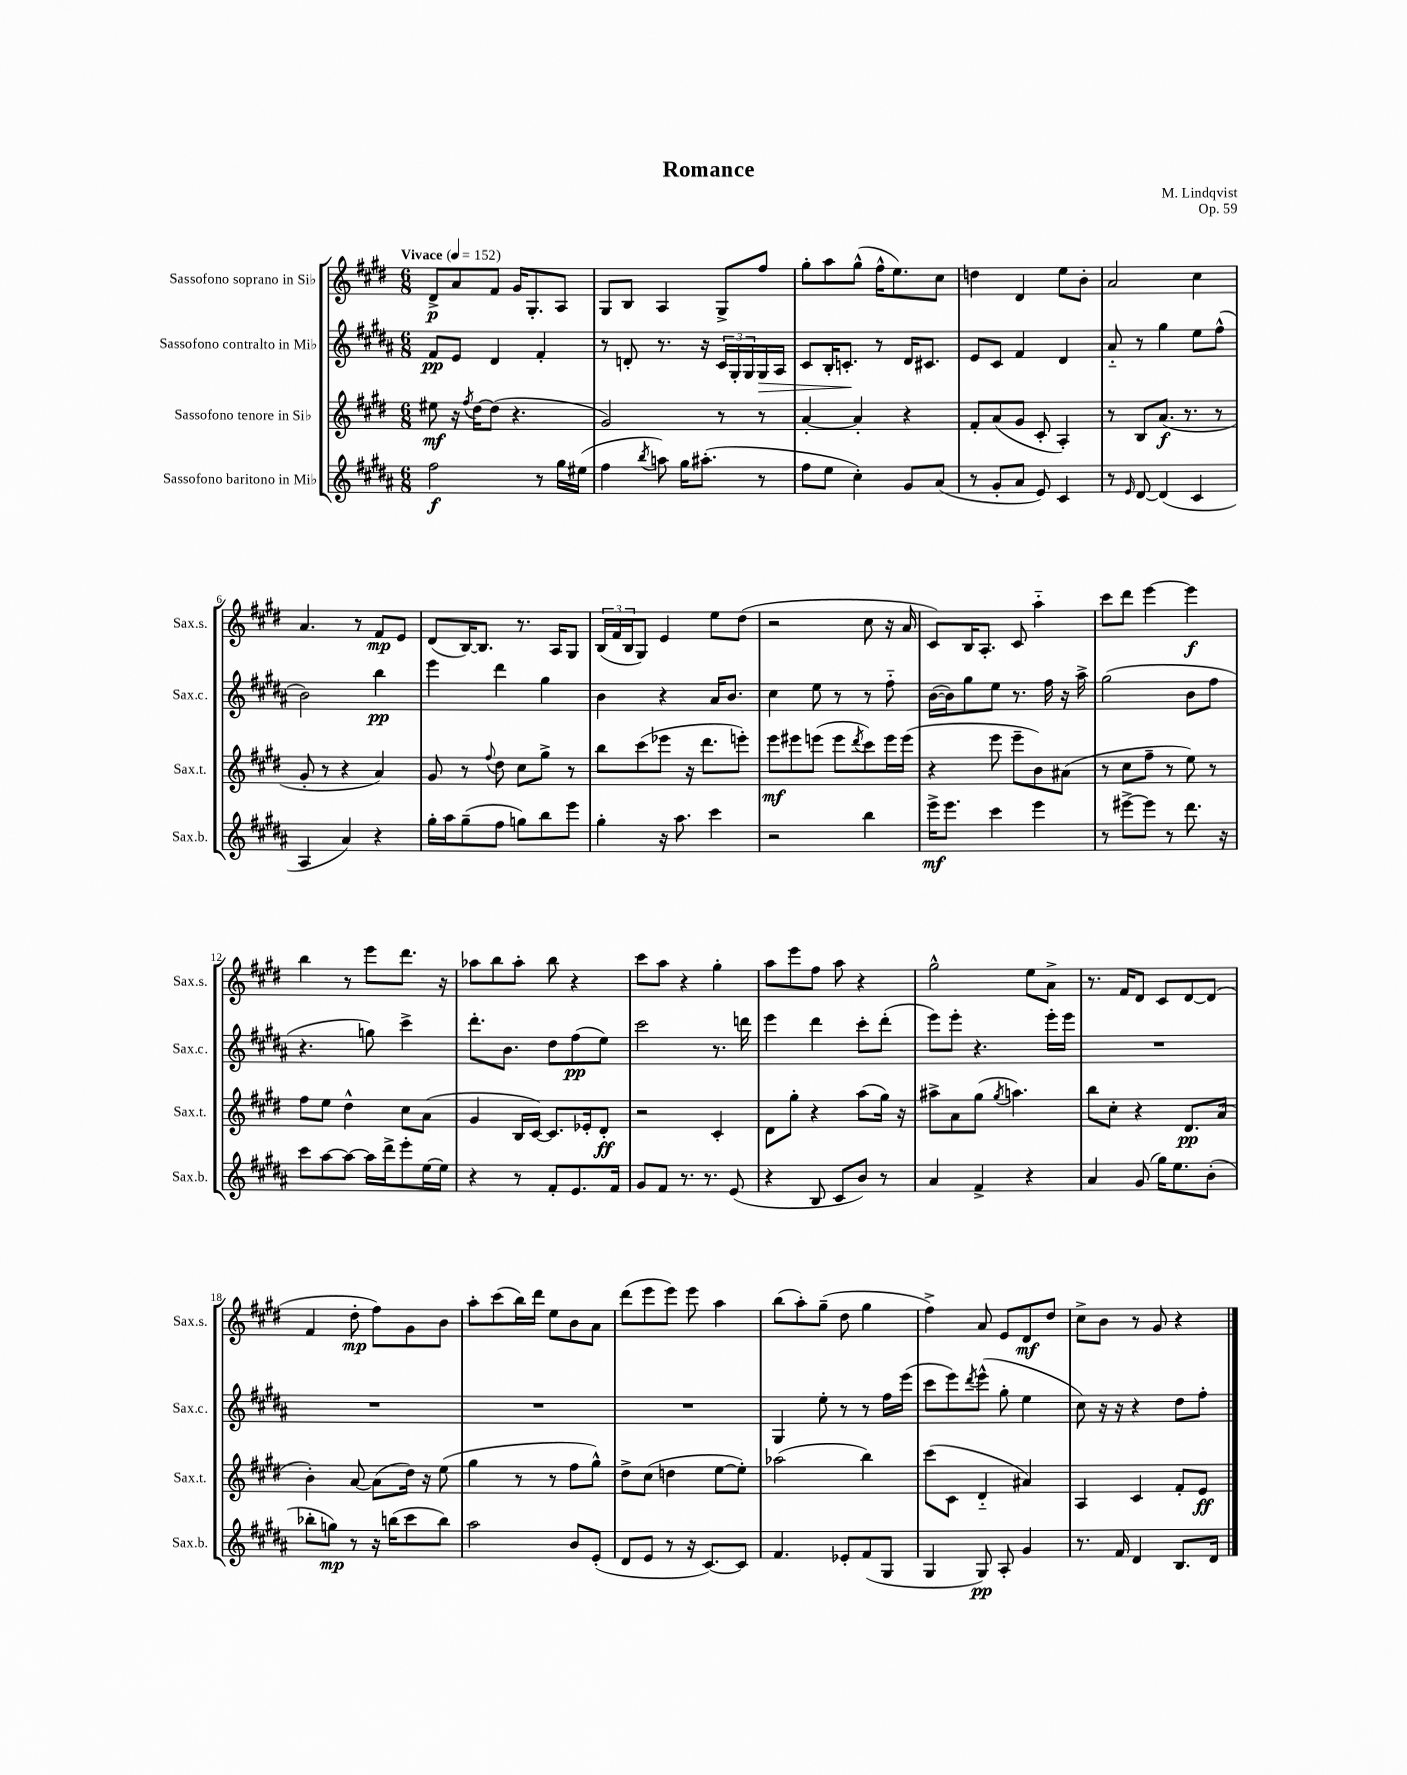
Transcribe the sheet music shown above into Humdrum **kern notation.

**kern	**dynam	**kern	**dynam	**kern	**dynam	**kern	**dynam
*part4	*part4	*part3	*part3	*part2	*part2	*part1	*part1
*staff4	*staff4	*staff3	*staff3	*staff2	*staff2	*staff1	*staff1
*I"Sassofono baritono in Mi♭	*	*I"Sassofono tenore in Si♭	*	*I"Sassofono contralto in Mi♭	*	*I"Sassofono soprano in Si♭	*
*I'Sax.b.	*	*I'Sax.t.	*	*I'Sax.c.	*	*I'Sax.s.	*
*clefG2	*	*clefG2	*	*clefG2	*	*clefG2	*
*k[f#c#g#d#a#]	*	*k[f#c#g#d#]	*	*k[f#c#g#d#a#]	*	*k[f#c#g#d#]	*
*M6/8	*	*M6/8	*	*M6/8	*	*M6/8	*
*MM152	*	*MM152	*	*MM152	*	*MM152	*
=1	=1	=1	=1	=1	=1	=1	=1
!	!	!	!	!	!	!LO:TX:a:B:t=Vivace	!
2ff#\	f	8ee#X\	mf	8f#/L	pp	8d#^/L	p
.	.	16r	.	8e/J	.	8a/	.
.	.	8qff#/	.	.	.	.	.
.	.	[16dd#\KL	.	.	.	.	.
.	.	(8dd#\J]	.	4d#/	.	8f#/J	.
.	.	4.r	.	.	.	16g#/KL	.
.	.	.	.	.	.	8.G#'/	.
8r	.	.	.	4f#'/	.	.	.
16gg#\LL	.	.	.	.	.	8A/J	.
(16ee#X\JJ	.	.	.	.	.	.	.
=2	=2	=2	=2	=2	=2	=2	=2
4ff#\	.	2g#/)	.	8r	.	8G#/L	.
.	.	.	.	8dn'/	.	8B/J	.
8qbb/	.	.	.	.	.	.	.
8aan\)	.	.	.	8.r	.	4A/	.
16gg#\KL	.	.	.	.	.	.	.
(8.aa#X'\J	.	.	.	16r	.	.	.
.	.	8r	.	24c#/LL	.	8G#^/L	.
.	.	.	.	24G#'/	.	.	.
.	.	.	.	24G#/	.	.	.
!	!	!	!	!	!LO:HP:b	!	!
8r	.	8r	.	16G#/	>	8ff#/J	.
.	.	.	.	16A#/JJ	.	.	.
=3	=3	=3	=3	=3	=3	=3	=3
8ff#\L	.	[4a'/	.	8c#/L	.	8gg#'\L	.
8ee\J	.	.	.	16B'/K	.	8aa\	.
.	.	.	.	8.cn'/J	.	.	.
4cc#'\)	.	4a'/]	.	.	.	(8gg#^^\J	.
.	.	.	.	8r	]	16ff#^^\KL	.
.	.	.	.	.	.	8.ee\)	.
8g#/L	.	4r	.	16d#/KL	.	.	.
.	.	.	.	8.c#X/J	.	.	.
(8a#/J	.	.	.	.	.	8cc#\J	.
=4	=4	=4	=4	=4	=4	=4	=4
8r	.	8f#'/L	.	8e/L	.	4ddn\	.
8g#'/L	.	(8a/	.	8c#/J	.	.	.
8a#/J	.	8g#/J	.	4f#/	.	4d#/	.
8e/)	.	8c#'/	.	.	.	.	.
4c#/	.	4A'/)	.	4d#/	.	8ee\L	.
.	.	.	.	.	.	8b'\J	.
=5	=5	=5	=5	=5	=5	=5	=5
8r	.	8r	.	8a#/	.	2a/	.
16qqe/	.	.	.	.	.	.	.
[8d#/	.	8B/L	.	8r	.	.	.
(4d#/]	.	(8.a/J	f	4gg#\	.	.	.
.	.	8.r	.	.	.	.	.
4c#/	.	.	.	8ee\L	.	4cc#\	.
.	.	8r	.	(8ff#^^\J	.	.	.
!!LO:LB:g=z
=6	=6	=6	=6	=6	=6	=6	=6
4A#/	.	8g#'/	.	2b\)	.	4.a/	.
.	.	8r	.	.	.	.	.
4a#/)	.	4r	.	.	.	.	.
.	.	.	.	.	.	8r	.
4r	.	4a/)	.	4bb\	pp	8f#/L	mp
.	.	.	.	.	.	8e/J	.
=7	=7	=7	=7	=7	=7	=7	=7
16gg#'\LL	.	8g#/	.	4eee\	.	(8d#/L	.
16aa#\J	.	.	.	.	.	.	.
(8gg#~\	.	8r	.	.	.	[16B/K)	.
.	.	.	.	.	.	8.B/J]	.
.	.	8qqff#/	.	.	.	.	.
8ff#\J	.	8dd#\	.	4ddd#\	.	.	.
8ggn\L)	.	8cc#\L	.	.	.	8.r	.
8bb\	.	8gg#^\J	.	4gg#\	.	.	.
.	.	.	.	.	.	16A/KL	.
8eee\J	.	8r	.	.	.	8G#/J	.
=8	=8	=8	=8	=8	=8	=8	=8
4gg#'\	.	8bb\L	.	4b\	.	(24B/LL	.
.	.	.	.	.	.	24f#/	.
.	.	.	.	.	.	24B/J	.
.	.	(8ccc#\	.	.	.	8G#/J)	.
16r	.	8eee-X\J	.	4r	.	4e/	.
8.aa#\	.	.	.	.	.	.	.
.	.	16r	.	.	.	.	.
.	.	8.ddd#\L	.	.	.	.	.
4ccc#\	.	.	.	16a#/KL	.	8ee\L	.
.	.	.	.	8.b/J	.	.	.
.	.	8eeen'\J)	.	.	.	(8dd#\J	.
=9	=9	=9	=9	=9	=9	=9	=9
2r	.	8eee\L	mf	4cc#\	.	2r	.
.	.	8eee#X\	.	.	.	.	.
.	.	(8eeen\J	.	8ee\	.	.	.
.	.	8eee\L	.	8r	.	.	.
.	.	8qddd#/	.	.	.	.	.
4bb\	.	8ccc#\)	.	8r	.	8cc#\	.
.	.	16eee\L	.	8ff#\	.	16r	.
.	.	(16eee\JJ	.	.	.	16a/	.
=10	=10	=10	=10	=10	=10	=10	=10
16eee^\KL	mf	4r	.	([16b\LL	.	8c#/L)	.
8.eee\J	.	.	.	16b\J])	.	.	.
.	.	.	.	8gg#\	.	16B/K	.
.	.	.	.	.	.	8.A'/J	.
4ccc#\	.	8eee\	.	8ee\J	.	.	.
.	.	8eee~\L	.	8.r	.	8c#/	.
4eee\	.	8b\)	.	.	.	4aa\	.
.	.	.	.	16ff#\	.	.	.
.	.	(8a#X\J	.	16r	.	.	.
.	.	.	.	16aa#^\	.	.	.
=11	=11	=11	=11	=11	=11	=11	=11
8r	.	8r	.	(2gg#\	.	8ccc#\L	.
[8eee#X^\L	.	8cc#\L	.	.	.	8ddd#\J	.
8eee#\J]	.	8ff#~\J	.	.	.	[4eee\	.
8r	.	8r	.	.	.	.	.
8.ddd#\	.	8ee\)	.	8b\L	.	4eee\]	f
.	.	8r	.	8ff#\J	.	.	.
16r	.	.	.	.	.	.	.
!!LO:LB:g=z
=12	=12	=12	=12	=12	=12	=12	=12
8ccc#\L	.	8ff#\L	.	4.r	.	4bb\	.
[8aa#\	.	8ee\J	.	.	.	.	.
8aa#\J_	.	4dd#^^\	.	.	.	8r	.
16aa#\LL]	.	.	.	8ggn\)	.	8eee\L	.
16ddd#^\J	.	.	.	.	.	.	.
8eee'\	.	8cc#\L	.	4ccc#^\	.	8.ddd#\J	.
[16ee\L	.	(8a\J	.	.	.	.	.
16ee\JJ]	.	.	.	.	.	16r	.
=13	=13	=13	=13	=13	=13	=13	=13
4r	.	4g#/	.	8.ddd#'\L	.	8aa-X\L	.
.	.	.	.	.	.	8bb\	.
.	.	.	.	8.b\J	.	.	.
8r	.	16B/LL	.	.	.	8aa-'\J	.
.	.	[16c#/JJ)	.	.	.	.	.
8f#'/L	.	8.c#/L]	.	8dd#\L	.	8bb\	.
8.e/	.	.	.	(8ff#\	pp	4r	.
.	.	16e-X'/k	.	.	.	.	.
.	.	8d#'/J	ff	8ee\J)	.	.	.
16f#/Jk	.	.	.	.	.	.	.
=14	=14	=14	=14	=14	=14	=14	=14
8g#/L	.	2r	.	2ccc#\	.	8ccc#\L	.
8f#/J	.	.	.	.	.	8aa\J	.
8.r	.	.	.	.	.	4r	.
8.r	.	.	.	.	.	.	.
.	.	4c#'/	.	8.r	.	4gg#'\	.
(8e/	.	.	.	.	.	.	.
.	.	.	.	16dddn\	.	.	.
=15	=15	=15	=15	=15	=15	=15	=15
4r	.	8d#\L	.	4eee\	.	8aa\L	.
.	.	8gg#'\J	.	.	.	8eee\	.
8B/	.	4r	.	4ddd#\	.	8ff#\J	.
8c#/L	.	.	.	.	.	8aa\	.
8b/J)	.	(8aa\L	.	8ccc#'\L	.	4r	.
8r	.	16gg#\Jk)	.	(8ddd#'\J	.	.	.
.	.	16r	.	.	.	.	.
=16	=16	=16	=16	=16	=16	=16	=16
4a#/	.	8aa#X^\L	.	8eee\L)	.	2gg#^^\	.
.	.	8a\	.	8eee'\J	.	.	.
4f#^/	.	(8gg#\J	.	4.r	.	.	.
.	.	8qgg#/	.	.	.	.	.
.	.	4.aan\)	.	.	.	.	.
4r	.	.	.	.	.	8ee\L	.
.	.	.	.	16eee'\LL	.	8a^\J	.
.	.	.	.	16eee\JJ	.	.	.
=17	=17	=17	=17	=17	=17	=17	=17
4a#/	.	8bb\L	.	2.r	.	8.r	.
.	.	8cc#'\J	.	.	.	.	.
.	.	.	.	.	.	16f#/KL	.
(8g#/	.	4r	.	.	.	8d#/J	.
16gg#\KL)	.	.	.	.	.	8c#/L	.
8.ee\	.	.	.	.	.	.	.
.	.	8.d#/L	pp	.	.	[8d#/	.
(8b'\J	.	.	.	.	.	(8d#/J]	.
.	.	(16a/Jk	.	.	.	.	.
!!LO:LB:g=z
=18	=18	=18	=18	=18	=18	=18	=18
8bb-X'\L	.	4b'\)	.	2.r	.	4f#/	.
8ggn\J)	mp	.	.	.	.	.	.
8r	.	[8a/	.	.	.	8dd#'\	mp
16r	.	(8a\L]	.	.	.	8ff#\L)	.
(16bbn\KL	.	.	.	.	.	.	.
8ccc#\	.	16dd#\Jk)	.	.	.	8g#\	.
.	.	16r	.	.	.	.	.
8bb\J)	.	(8ee\	.	.	.	8b\J	.
=19	=19	=19	=19	=19	=19	=19	=19
2aa#\	.	4gg#\	.	2.r	.	8aa'\L	.
.	.	.	.	.	.	(8ccc#\	.
.	.	8r	.	.	.	16bb\L)	.
.	.	.	.	.	.	16ddd#\JJ	.
.	.	8r	.	.	.	8ee\L	.
8b/L	.	8ff#\L	.	.	.	8b\	.
(8e'/J	.	8gg#^^\J)	.	.	.	8a\J	.
=20	=20	=20	=20	=20	=20	=20	=20
8d#/L	.	8dd#^\L	.	2.r	.	(8ddd#\L	.
8e/J	.	(8cc#\J	.	.	.	8eee\	.
8r	.	4ddn\	.	.	.	8eee\J)	.
16r	.	.	.	.	.	8eee\	.
[8.c#/L)	.	.	.	.	.	.	.
.	.	[8ee\L	.	.	.	4aa\	.
8c#/J]	.	8ee'\J])	.	.	.	.	.
=21	=21	=21	=21	=21	=21	=21	=21
4.f#/	.	(2aa-X\	.	4G#/	.	(8bb\L	.
.	.	.	.	.	.	8aa'\)	.
.	.	.	.	8ee'\	.	(8gg#~\J	.
8e-X'/L	.	.	.	8r	.	8dd#\	.
(8f#/	.	4bb\)	.	8r	.	4gg#\	.
8G#/J	.	.	.	16ff#\LL	.	.	.
.	.	.	.	(16eee\JJ	.	.	.
=22	=22	=22	=22	=22	=22	=22	=22
4G#/	.	(8ccc#\L	.	8ccc#\L	.	4ff#^\)	.
.	.	8c#\J	.	8eee\)	.	.	.
.	.	.	.	8qddd#/	.	.	.
8G#/)	pp	4d#/	.	(8eee^^\J	.	8a/	.
8A#'/	.	.	.	8gg#'\	.	8e/L	.
4g#/	.	4a#X/)	.	4ee\	.	8d#/	mf
.	.	.	.	.	.	8dd#/J	.
=23	=23	=23	=23	=23	=23	=23	=23
8.r	.	4A/	.	8cc#\)	.	8cc#^\L	.
.	.	.	.	16r	.	8b\J	.
16f#/	.	.	.	16r	.	.	.
4d#/	.	4c#/	.	4r	.	8r	.
.	.	.	.	.	.	8g#/	.
8.B/L	.	8f#'/L	.	8dd#\L	.	4r	.
.	.	8e/J	ff	8ff#'\J	.	.	.
16d#/Jk	.	.	.	.	.	.	.
==	==	==	==	==	==	==	==
*-	*-	*-	*-	*-	*-	*-	*-
